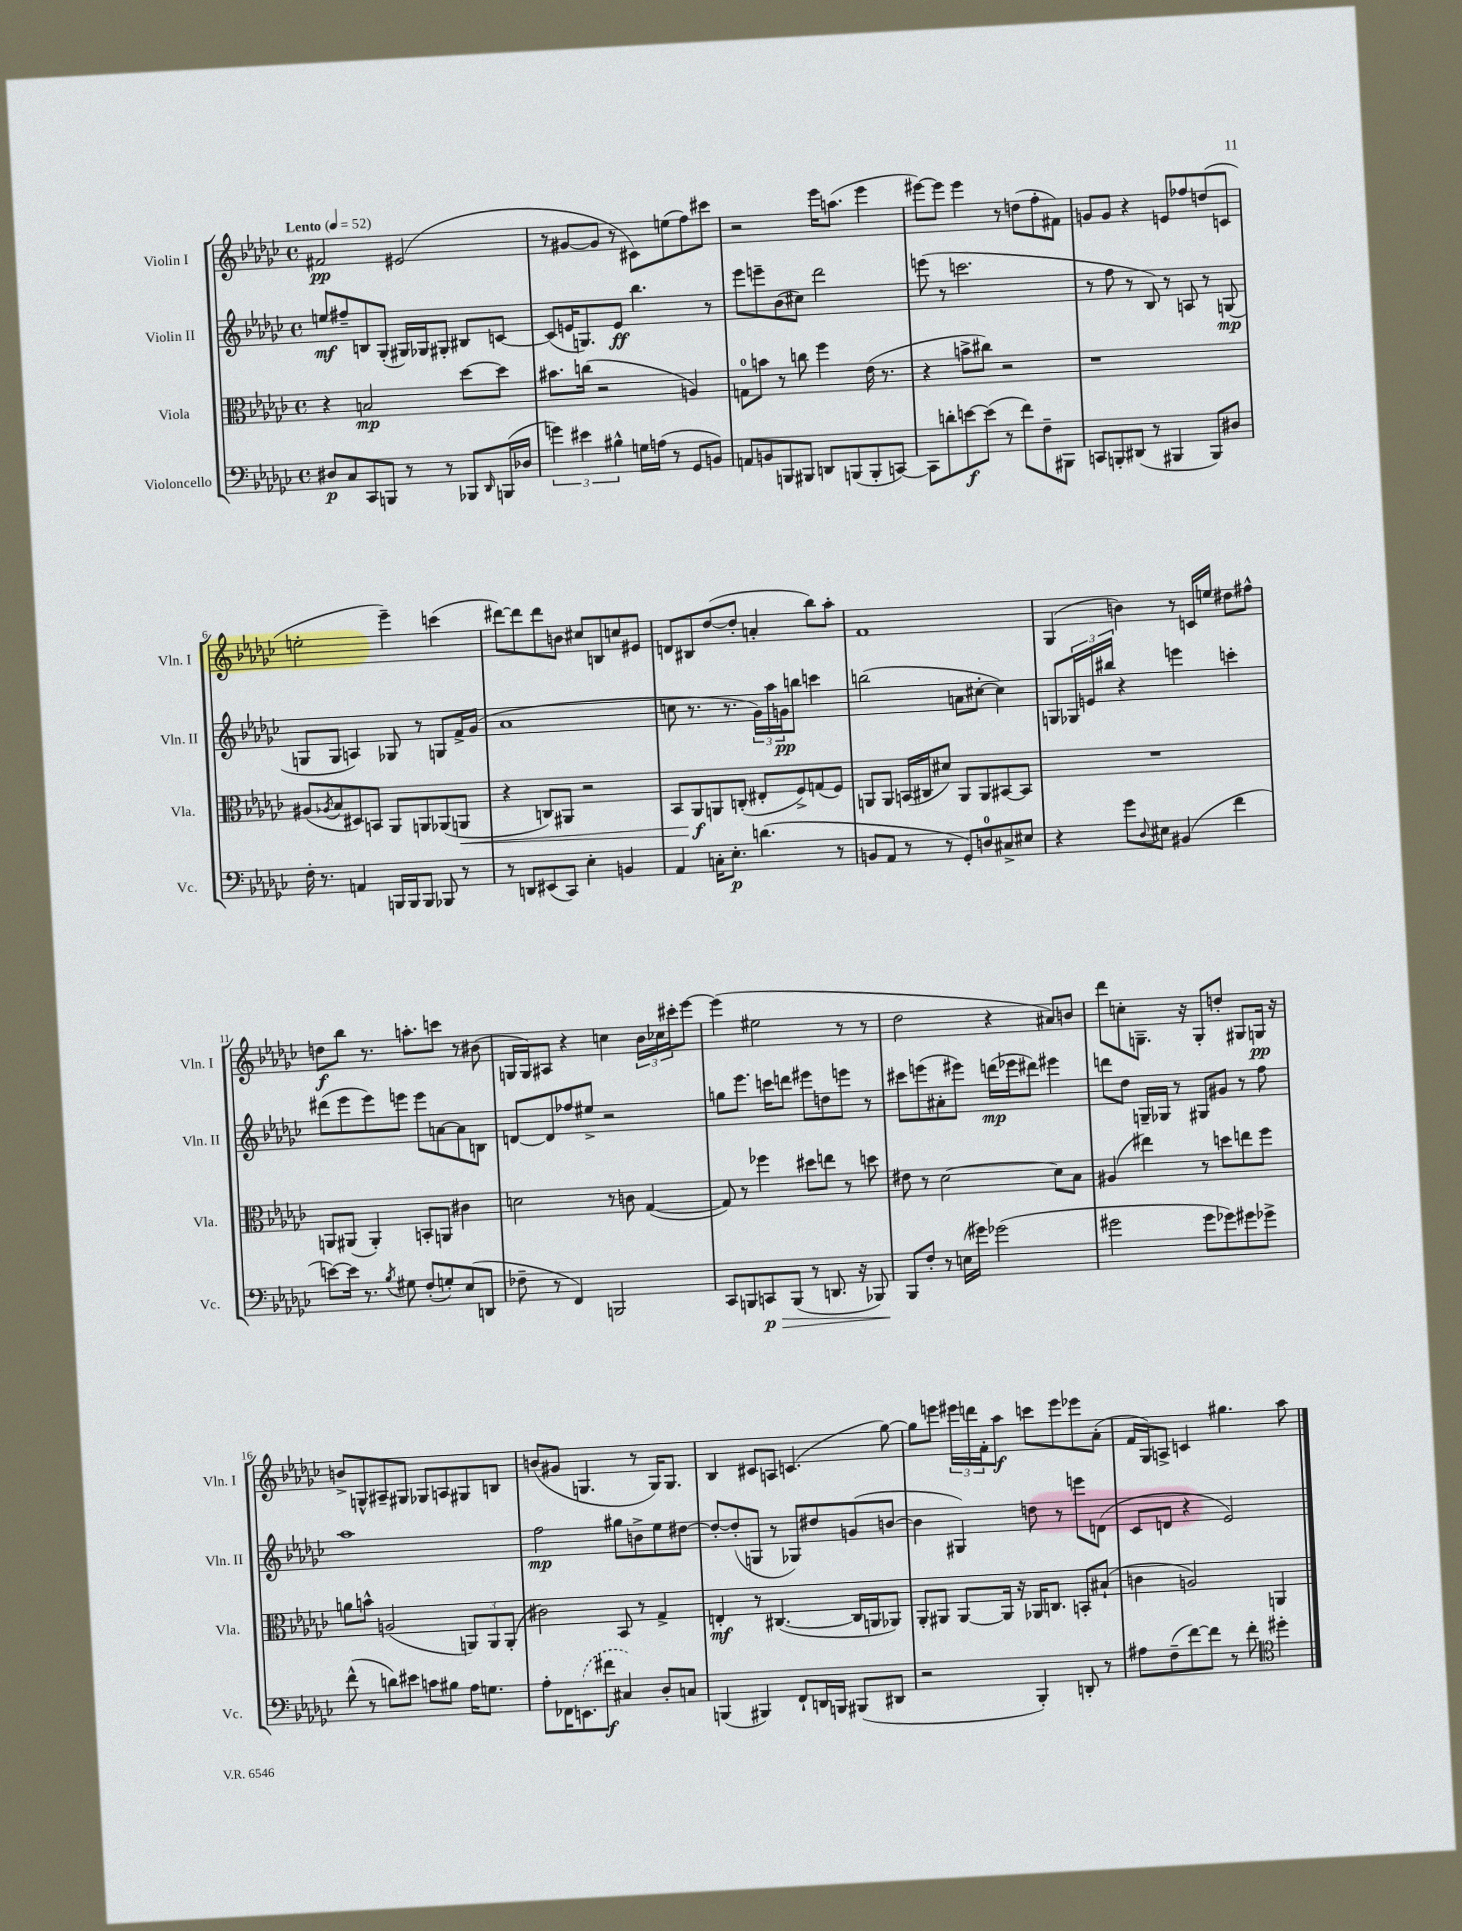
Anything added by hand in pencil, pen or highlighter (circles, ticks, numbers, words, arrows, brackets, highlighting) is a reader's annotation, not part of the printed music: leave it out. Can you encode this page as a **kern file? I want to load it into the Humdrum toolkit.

**kern	**dynam	**kern	**dynam	**kern	**dynam	**kern	**dynam
*part4	*part4	*part3	*part3	*part2	*part2	*part1	*part1
*staff4	*staff4	*staff3	*staff3	*staff2	*staff2	*staff1	*staff1
*I"Violoncello	*	*I"Viola	*	*I"Violin II	*	*I"Violin I	*
*I'Vc.	*	*I'Vla.	*	*I'Vln. II	*	*I'Vln. I	*
*clefF4	*	*clefC3	*	*clefG2	*	*clefG2	*
*k[b-e-a-d-g-c-]	*	*k[b-e-a-d-g-c-]	*	*k[b-e-a-d-g-c-]	*	*k[b-e-a-d-g-c-]	*
*M4/4	*	*M4/4	*	*M4/4	*	*M4/4	*
*met(c)	*	*met(c)	*	*met(c)	*	*met(c)	*
*MM52	*	*MM52	*	*MM52	*	*MM52	*
=1	=1	=1	=1	=1	=1	=1	=1
!	!	!	!	!	!	!LO:TX:a:B:t=Lento	!
8D#X/L	p	4r	.	8een/L	mf	2f#X/	pp
8C-/	.	.	.	8ff#X~/	.	.	.
8CC-/	.	2Bn/	mp	8Bn/	.	.	.
8BBBn/J	.	.	.	(8G-'/J	.	.	.
8r	.	.	.	16G#X/LL)	.	(2e#X/	.
.	.	.	.	16G-X/J	.	.	.
8r	.	.	.	8G#X'/J	.	.	.
8BBB-X/L	.	[8dd-\L	.	8B#X/L	.	.	.
16qqDD-/	.	.	.	.	.	.	.
(16BBBn/L	.	8dd-\J]	.	[8cn/J	.	.	.
16D-X/JJ	.	.	.	.	.	.	.
=2	=2	=2	=2	=2	=2	=2	=2
6gn\)	.	8.b#X\L	.	(8c/L]	.	8r	.
.	.	.	.	16en/K	.	[8g#X/L	.
6e#X\	.	.	.	.	.	.	.
.	.	(16ccn\Jk	.	8.Gn/)	.	.	.
.	.	2r	.	.	.	8g#/J]	.
6B#X^^\	.	.	.	.	.	.	.
.	.	.	.	8e/J	ff	8r	.
16Gn\LL	.	.	.	4.bb-\	.	8c#X\L)	.
(16An\JJ	.	.	.	.	.	.	.
8r	.	.	.	.	.	(8een\	.
8GG-/L	.	4An/)	.	.	.	8ff\)	.
8BBn/J)	.	.	.	8r	.	8ccc#X\J	.
=3	=3	=3	=3	=3	=3	=3	=3
8AAn/L	.	8Gn\L	.	8eee-\L	.	2r	.
8BBn/	.	8bn\J	.	8eeen~\	.	.	.
8BBBn/	.	8r	.	(8b-\	.	.	.
8BBB#X/J	.	8ccn\	.	8cc#X\J)	.	.	.
8DDn/L	.	4ff\	.	2ddd-\	.	16eee-\KL	.
.	.	.	.	.	.	(8.aan\J	.
(8BBBn/	.	.	.	.	.	.	.
8BBB'/	.	(16e-\	.	.	.	4eee-\	.
.	.	8.r	.	.	.	.	.
[8CCn/J)	.	.	.	.	.	.	.
=4	=4	=4	=4	=4	=4	=4	=4
8CC\L]	.	4r	.	(8eeen\	.	[8eee#X\L)	.
8dn'\	.	.	.	8r	.	8eee#\J]	.
[8en\	f	8bn^\L	.	2.cccn\	.	4eee#\	.
(8e\J]	.	8cc#X\J)	.	.	.	.	.
8r	.	2r	.	.	.	8r	.
8f\L)	.	.	.	.	.	(8ddn\L	.
8F~\	.	.	.	.	.	8ff'\	.
8BBB#X\J	.	.	.	.	.	8f#X\J)	.
=5	=5	=5	=5	=5	=5	=5	=5
8CCn/L	.	1r	.	8r	.	8gn/L	.
8BBBn'/	.	.	.	8ff\	.	8g/J	.
(8DD#X/J	.	.	.	8r	.	4r	.
8r	.	.	.	8B-/)	.	.	.
4BBB#X/	.	.	.	8r	.	8en/L	.
.	.	.	.	8An/	.	8ff-X/	.
8BBB#/L)	.	.	.	8r	.	(8ddn/	.
8D#X/J	.	.	.	(8Gn/	mp	8cn/J	.
!!LO:LB:g=z
=6	=6	=6	=6	=6	=6	=6	=6
16F'\	.	(8A#X/L	.	8Gn/L	.	2een'\	.
8.r	.	.	.	.	.	.	.
.	.	8qA-X/	.	.	.	.	.
.	.	8B-/	.	8G/J	.	.	.
4AAn/	.	8D#X/)	.	4An/)	.	.	.
.	.	8BBn/J	.	.	.	.	.
16BBBn/LL	.	8AA-/L	.	8G-X/	.	4eee-~\)	.
16BBB/J	.	.	.	.	.	.	.
8BBB/J	.	8AAn/	.	8r	.	.	.
8BBB-X/	.	(8AA-X/	.	8Gn/L	.	(4cccn\	.
!	!	!	!LO:HP:b	!	!	!	!
8r	.	8AAn/J	<	16f^/L	.	.	.
.	.	.	.	(16g-/JJ	.	.	.
=7	=7	=7	=7	=7	=7	=7	=7
8r	.	4r	.	1a-	.	[8ddd#X\L)	.
8DDn/L	.	.	.	.	.	8ddd#\]	.
(8EE#X/	.	8Cn/L)	.	.	.	8ddd#\	.
8CC-/J)	.	8AA#X/J	.	.	.	8bn\J	.
4E-'\	.	2r	.	.	.	8cc#X/L	.
.	.	.	.	.	.	8Bn/	.
4BBn/	.	.	.	.	.	8ccn/	.
.	.	.	.	.	.	8e#X/J	.
=8	=8	=8	=8	=8	=8	=8	=8
4AA-/	.	8BB-/L	.	8ccn\	.	8dn/L	.
.	.	8AA-/	f	8.r	.	8B#X/	.
16Cn'\KL	.	8AAn/	[	.	.	([8dd-/	.
8.E-'\J	p	.	.	8.r	.	.	.
.	.	(8Cn'/J	.	.	.	8dd-'/J]	.
(4.dn\	.	8E#X'/L	.	24g-\LL)	.	4an'/	.
.	.	.	.	24aa-\	.	.	.
.	.	.	.	24gn\J	pp	.	.
.	.	8F^/)	.	8bbn\J	.	.	.
.	.	(8Gn/	.	4cccn\	.	8bb-\L)	.
8r	.	8F/J)	.	.	.	8aa-'\J	.
=9	=9	=9	=9	=9	=9	=9	=9
8BBn/L	.	8AAn/L	.	(2bbn\	.	1f	.
8AA-/J	.	8AA/J	.	.	.	.	.
8r	.	(16BBn/LL	.	.	.	.	.
.	.	16C#X/J	.	.	.	.	.
8r	.	8d#X/J)	.	.	.	.	.
8GG-'/L)	.	8AA/L	.	8an\L	.	.	.
8Dn/	.	8AA/	.	[8cc#X'\J	.	.	.
8C#X^/	.	[8BB#X/	.	4cc#\])	.	.	.
8E#X/J	.	8BB#/J]	.	.	.	.	.
=10	=10	=10	=10	=10	=10	=10	=10
4r	.	1r	.	8Gn/L	.	(4G-/	.
.	.	.	.	24G-X/L	.	.	.
.	.	.	.	24en/	.	.	.
.	.	.	.	24bb#X/JJ	.	.	.
8g-\L	.	.	.	4r	.	4bn\)	.
8qqD-/	.	.	.	.	.	.	.
8E#X\J	.	.	.	.	.	.	.
(4BB#X/	.	.	.	4eeen\	.	8r	.
.	.	.	.	.	.	16cn/LL	.
.	.	.	.	.	.	16een/JJ	.
4f\	.	.	.	4cccn'\	.	8dd#X\L	.
.	.	.	.	.	.	8ff#X^^\J	.
!!LO:LB:g=z
=11	=11	=11	=11	=11	=11	=11	=11
[8en\L)	.	8AAn/L	.	(8ddd#X\L	.	8ddn\L	f
16e\Jk]	.	(8AA#X/J	.	8eee-\	.	8bb-\J	.
8.r	.	.	.	.	.	.	.
.	.	4AA#'/)	.	8eee-\)	.	8.r	.
8qB-/	.	.	.	.	.	.	.
8G#X\	.	.	.	8eeen\J	.	.	.
.	.	.	.	.	.	8.aan'\L	.
(8F'/L	.	8BBn'/L	.	8eee\L	.	.	.
8Gn'/)	.	8AAn/J	.	[8an\	.	8cccn\J	.
(8E-/	.	4c#X\	.	8a\]	.	8r	.
8DDn/J	.	.	.	8Bn\J	.	(8b#X\	.
=12	=12	=12	=12	=12	=12	=12	=12
8F-X~\	.	2dn\	.	[8dn/L	.	16Gn/LL	.
.	.	.	.	.	.	16G/J)	.
8r	.	.	.	8d/]	.	8A#X/J	.
4FF/)	.	.	.	8ff-X/	.	4r	.
.	.	.	.	8ee#X^/J	.	.	.
2BBBn/	.	8r	.	2r	.	4ccn\	.
.	.	8cn\	.	.	.	.	.
.	.	([4G-/	.	.	.	24b-\LL	.
.	.	.	.	.	.	24cc-X\	.
.	.	.	.	.	.	24ccc#X'\J	.
.	.	.	.	.	.	[8eee-\J	.
=13	=13	=13	=13	=13	=13	=13	=13
8CC-/L	.	8G-/])	.	8ggn\L	.	(4eee-\]	.
8BBBn/	.	8r	.	8.eee-\J	.	.	.
!	!LO:HP:b	!	!	!	!	!	!
8CCn/	> p	4ff-X\	.	.	.	2ee#X\	.
.	.	.	.	16cccn\KL	.	.	.
(8BBB/J	.	.	.	8dddn\J	.	.	.
8r	.	8dd#X\L	.	8eee#X\L	.	.	.
8.DDn/	.	8een\J	.	8ddn\	.	.	.
.	.	8r	.	8eeen\J	.	8r	.
16r	.	.	.	.	.	.	.
8BBB-X/)	.	8ddn\	.	8r	.	8r	.
=14	=14	=14	=14	=14	=14	=14	=14
8BBB-/L	.	8e#X\	.	8ccc#X\L	.	2dd-\	.
8F'/J	]	8r	.	(8eeen\	.	.	.
8r	.	[2d-\	.	8a#X'\	.	.	.
(16En\LL	.	.	.	8eee#X\J)	.	.	.
16g#X\JJ)	.	.	.	.	.	.	.
(2g-X\	.	.	.	(16dddn\LL	mp	4r	.
.	.	.	.	16eee-X\J	.	.	.
.	.	.	.	8ddd#X\J)	.	.	.
.	.	8d-\L]	.	4eee#X\	.	8a#X/L)	.
.	.	8B-\J	.	.	.	8bn/J	.
=15	=15	=15	=15	=15	=15	=15	=15
2g#X\	.	(4A#X/	.	8dddn\L	.	8ddd-\L	.
.	.	.	.	8dd-\J	.	8ccn'\	.
.	.	4ee#X\)	.	16Gn~/LL	.	8.Gn~\J	.
.	.	.	.	16G-X/JJ	.	.	.
.	.	.	.	8r	.	.	.
.	.	.	.	.	.	16r	.
8g#\L	.	8r	.	8G#X/L	.	8G'/L	.
8g-X\)	.	8ddn\L	.	8g#X/J	.	8ddn'/J	.
8g#X\	.	8een\	.	8r	.	8G#X/L	.
8g-X^\J	.	8ff\J	.	8ff\	.	16Gn/Jk	pp
.	.	.	.	.	.	16r	.
!!LO:LB:g=z
=16	=16	=16	=16	=16	=16	=16	=16
(8f^^\	.	8an\L	.	1aa-	.	8bn^/L	.
8r	.	8bn^^\J	.	.	.	8Gn^^/	.
8dn\L)	.	(2An/	.	.	.	8A#X~/	.
8e#X\J	.	.	.	.	.	8G#X/J	.
8cn\L	.	.	.	.	.	8G-X/L	.
8B#X\J	.	.	.	.	.	8An/	.
16A-\KL	.	12AAn/L)	.	.	.	8G#X/	.
8.Gn\J	.	.	.	.	.	.	.
.	.	12AA/	.	.	.	.	.
.	.	.	.	.	.	8Bn/J	.
.	.	(12AA'/J	.	.	.	.	.
=17	=17	=17	=17	=17	=17	=17	=17
8A-'\L	.	2c#X\)	.	2ff\	mp	(8bn/L	.
16FF-X\K	.	.	.	.	.	8g#X/J	.
(8.EEn\	.	.	.	.	.	.	.
.	.	.	.	.	.	4.Gn/	.
8f#X\J	f	.	.	.	.	.	.
4C#X/)	.	8BB-/	.	8gg#X\L	.	.	.
.	.	8r	.	8bn^\	.	8r	.
8D-'/L	.	4G-^/	.	8ee-\	.	16G/KL)	.
.	.	.	.	.	.	8.G/J	.
8Cn/J	.	.	.	[8dd#X\J	.	.	.
=18	=18	=18	=18	=18	=18	=18	=18
(4BBBn/	.	4En'/	mf	8dd#'/L_	.	4B-/	.
.	.	.	.	(8dd#'/]	.	.	.
4BBB#X/)	.	8r	.	8Gn/J	.	8c#X/L	.
.	.	([4.C#X/	.	8r	.	8An/J	.
8FF`/L	.	.	.	8G-X/L)	.	(4.cn/	.
16DDn/L	.	.	.	8dd#X/	.	.	.
16BBBn/JJ	.	.	.	.	.	.	.
(8BBB#X/L	.	16C#/LL]	.	(8gn/	.	.	.
.	.	16AAn/J	.	.	.	.	.
8DD#X/J	.	8AA-X/J)	.	[8bn/J	.	[8gg-\)	.
=19	=19	=19	=19	=19	=19	=19	=19
2r	.	8AA-'/L	.	4b\]	.	8gg-\L]	.
.	.	8AA#X/J	.	.	.	8eeen\J	.
.	.	[8AA#/L	.	4G#X/)	.	24eee#X\LL	.
.	.	.	.	.	.	24dddn\	.
.	.	.	.	.	.	24f'\J	.
.	.	16AA#/Jk]	.	.	.	8aa-\J	f
.	.	16r	.	.	.	.	.
4BBB-'/)	.	16AA-X/KL	.	8ddn\	.	8cccn\L	.
.	.	8.Cn/J	.	.	.	.	.
.	.	.	.	8r	.	8eee#\	.
8DDn'/	.	8BBn'/L	.	8eeen\L	.	8eee-X\	.
8r	.	(8B#X`/J	.	(8dn\J	.	(8a-'\J	.
=20	=20	=20	=20	=20	=20	=20	=20
8A#X\L	.	4cn\	.	8c-/L	.	16f/LL	.
.	.	.	.	.	.	16G-/J)	.
(8F~\	.	.	.	8dn/J	.	8An^/J	.
[8f\)	.	2An/)	.	4r	.	4cn/	.
8f\J]	.	.	.	.	.	.	.
8r	.	.	.	2e-/)	.	4.gg#X\	.
8f'\	.	.	.	.	.	.	.
*clefC4	*	*	*	*	*	*	*
4dd#X'\	.	4AAn/	.	.	.	.	.
.	.	.	.	.	.	8aa-\	.
==	==	==	==	==	==	==	==
*-	*-	*-	*-	*-	*-	*-	*-
